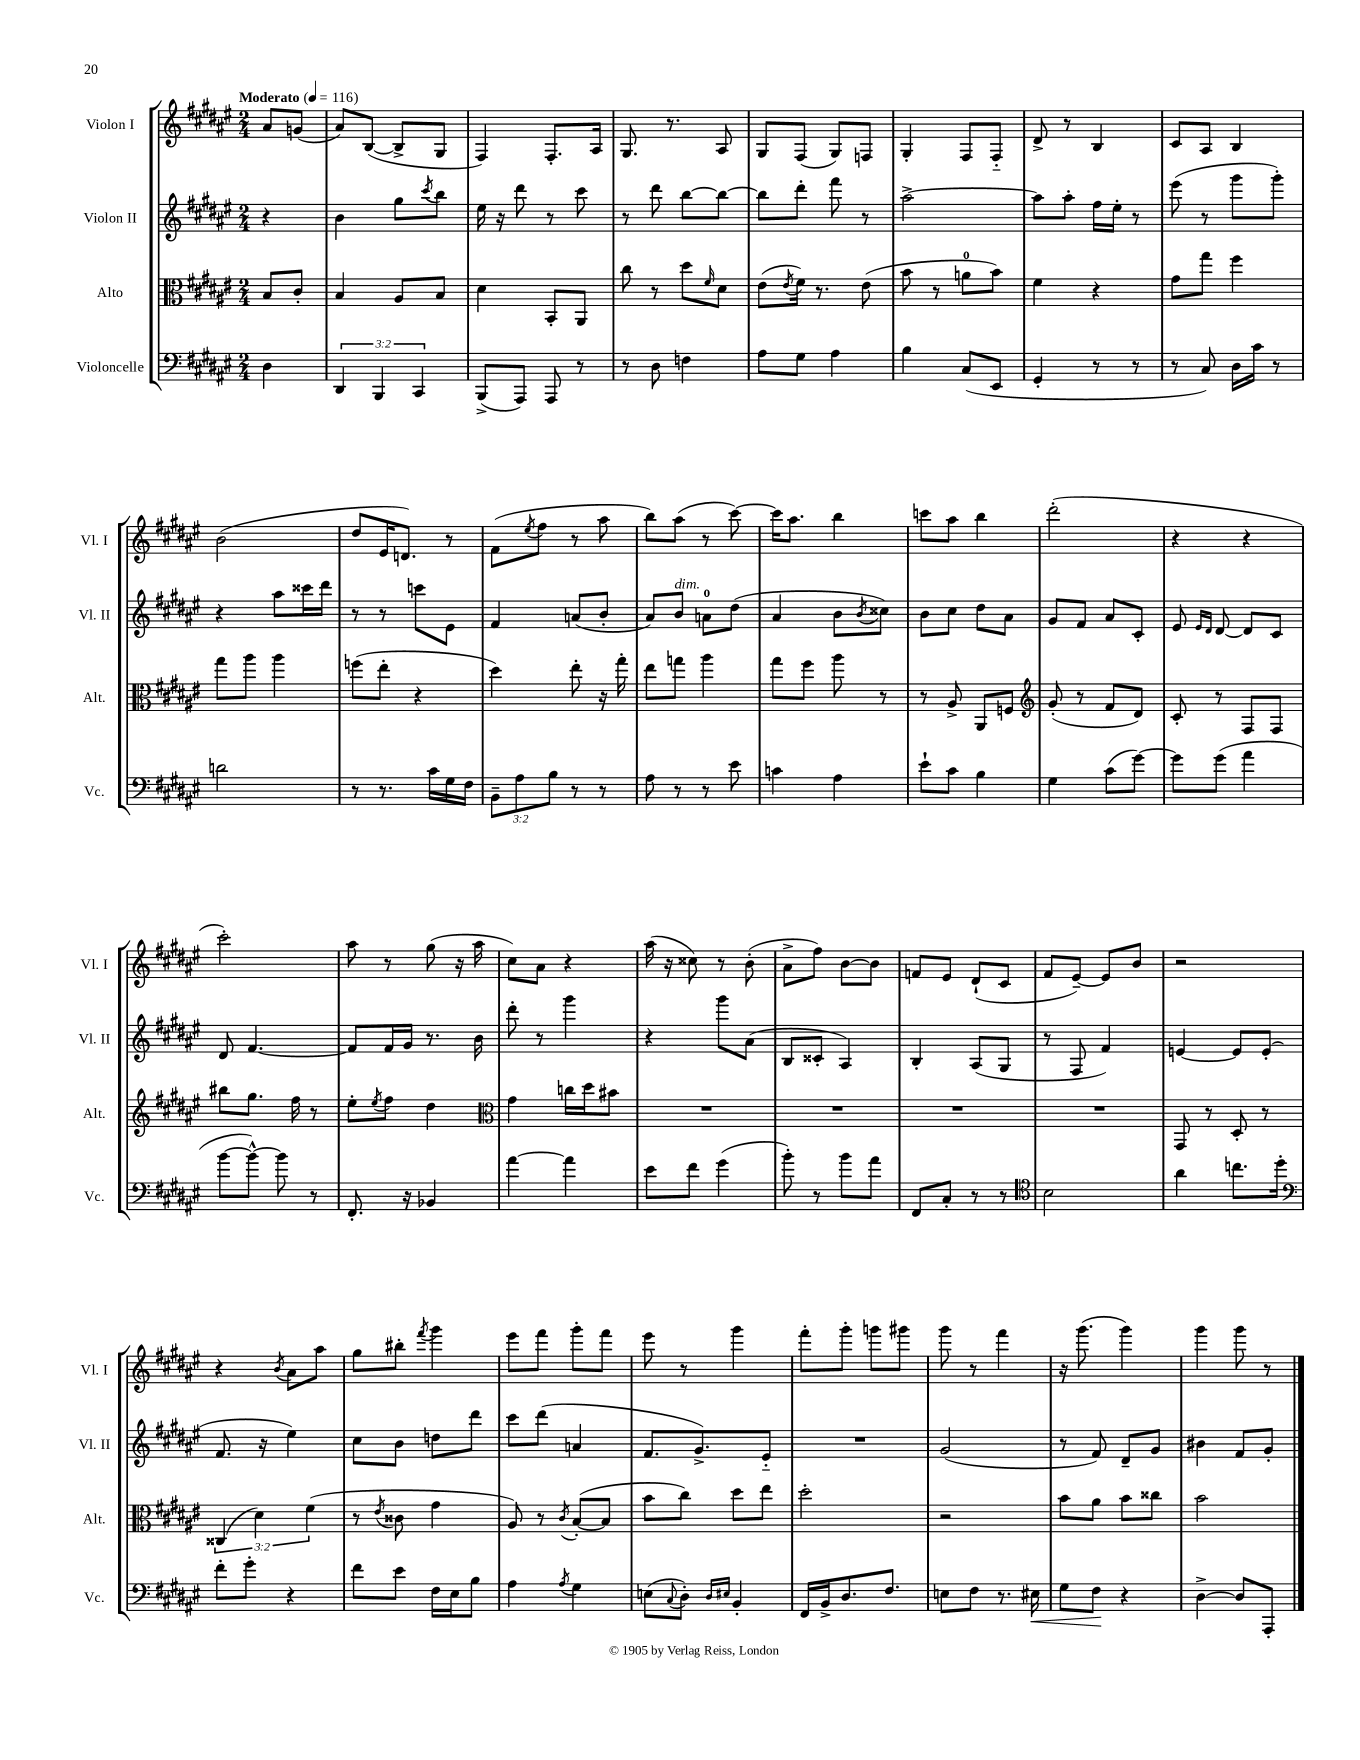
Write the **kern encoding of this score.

**kern	**kern	**kern	**kern
*staff4	*staff3	*staff2	*staff1
*clefF4	*clefC3	*clefG2	*clefG2
*k[f#c#g#d#a#e#]	*k[f#c#g#d#a#e#]	*k[f#c#g#d#a#e#]	*k[f#c#g#d#a#e#]
*M2/4	*M2/4	*M2/4	*M2/4
*MM116	*MM116	*MM116	*MM116
4D#\	8B/L	4r	8a#/L
.	8c#'/J	.	(8g/J
=	=	=	=
6DD#/	4B/	4b\	8a#/L)
.	.	.	([8B/J
6BBB/	.	.	.
.	8A#/L	8gg#\L	8B^/]L
6CC#/	.	.	.
.	.	8qccc#/	.
.	8B/J	8bb\J	8G#/J
=	=	=	=
(8BBB^/L	4d#\	16ee#\	4F#/)
.	.	16r	.
8AAA#/J)	.	8ddd#\	.
8AAA#/	8BB'/L	8r	8.F#'/L
8r	8AA#/J	8ccc#\	.
.	.	.	16A#/Jk
=	=	=	=
8r	8cc#\	8r	8.G#/
8D#\	8r	8ddd#\	.
.	.	.	8.r
4F\	8dd#\L	[8bb\L	.
.	16qqf#/	.	.
.	8d#\J	8bb\_J	8A#/
=	=	=	=
8A#\L	(8e#\L	8bb\]L	8G#/L
.	8qe#/	.	.
8G#\J	16f#\Jk)	8ddd#'\J	(8F#/J
.	8.r	.	.
4A#\	.	8fff#\	8G#/L)
.	(8e#\	8r	8F/J
=	=	=	=
4B\	8b\	[2aa#^\	4G#'/
.	8r	.	.
(8C#/L	8a\L	.	8F#/L
8EE#/J	8b\J)	.	8F#'~/J
=	=	=	=
4GG#'/	4f#\	8aa#\]L	8d#^/
.	.	8aa#'\J	8r
8r	4r	16ff#\LL	4B/
.	.	16ee#'\JJ	.
8r	.	8r	.
=	=	=	=
8r	8g#\L	(8eee#\	8c#/L
8C#/)	8gg#\J	8r	8A#/J
16D#\LL	4ff#\	8ggg#\L	4B/
16c#\JJ	.	.	.
8r	.	8ggg#'\J)	.
=	=	=	=
2d\	8gg#\L	4r	(2b\
.	8aa#\J	.	.
.	4aa#\	8aa#\L	.
.	.	16ccc##\L	.
.	.	16ddd#\JJ	.
=	=	=	=
8r	(8ff\L	8r	8dd#/L
8.r	8ee#'\J	8r	16e#/K
.	.	.	8.d/J)
.	4r	8ccc\L	.
16c#\LL	.	.	.
16G#\	.	8e#\J	8r
16F#\JJ	.	.	.
=	=	=	=
12BB~\L	4dd#\)	4f#/	(8f#\L
12A#\	.	.	.
.	.	.	8qee#/
.	.	.	8ff#\J
12B\J	.	.	.
8r	8ee#'\	(8a/L	8r
8r	16r	8b'/J	8aa#\
.	16gg#'\	.	.
=	=	=	=
8A#\	8ee#\L	8a#/L)	8bb\L)
8r	8gg\J	8b/J	(8aa#\J
8r	4aa#\	8a\L	8r
8e#\	.	(8dd#\J	[8ccc#\)
=	=	=	=
4c\	8gg#\L	4a#/	16ccc#\]LK
.	.	.	8.aa#\J
.	8ff#\J	.	.
4A#\	8aa#\	8b\L	4bb\
.	.	8qb/	.
.	8r	8cc##\J)	.
=	=	=	=
8e#`\L	8r	8b\L	8ccc\L
8c#\J	8A#^/	8cc#\J	8aa#\J
4B\	8AA#/L	8dd#\L	4bb\
.	8F/J	8a#\J	.
=	=	=	=
*	*clefG2	*	*
4G#\	(8g#'/	8g#/L	(2ddd#'\
.	8r	8f#/J	.
(8c#\L	8f#/L	8a#/L	.
[8g#\J)	8d#/J)	8c#'/J	.
=	=	=	=
8g#\]L	8c#'/	8e#/	4r
.	.	16qqe#/LL	.
.	.	16qqd#/JJ	.
(8g#\J	8r	[8d#/	.
4a#\	8F#/L	8d#/]L	4r
.	8F#/J	8c#/J	.
=	=	=	=
[8b\L	8bb#\L	8d#/	2ccc#'\)
8b^^\_J)	8.gg#\J	[4.f#/	.
8b\]	.	.	.
.	16ff#\	.	.
8r	8r	.	.
=	=	=	=
8.FF#'/	8ee#'\L	8f#/]L	8aa#\
.	8qee#/	.	.
.	8ff#\J	16f#/L	8r
16r	.	16g#/JJ	.
4BB-/	4dd#\	8.r	(8gg#\
.	.	.	16r
.	.	16b\	16aa#\
=	=	=	=
*	*clefC3	*	*
[4a#\	4g#\	8ddd#'\	8cc#\L)
.	.	8r	8a#\J
4a#\]	16cc\LL	4ggg#\	4r
.	16dd#\J	.	.
.	8b#\J	.	.
=	=	=	=
8e#\L	2r	4r	(16aa#\
.	.	.	16r
8f#\J	.	.	8cc##\)
(4g#\	.	8ggg#\L	8r
.	.	(8a#\J	(8b'\
=	=	=	=
8b'\)	2r	8B/L	8a#^\L
8r	.	8c##'/J	8ff#\J)
8b\L	.	4A#/)	[8b\L
8a#\J	.	.	8b\]J
=	=	=	=
8FF#/L	2r	4B'/	8f/L
8C#'/J	.	.	8e#/J
8r	.	(8A#/L	(8d#`/L
8r	.	8G#/J	8c#/J
=	=	=	=
*clefC4	*	*	*
2B\	2r	8r	8f#/L
.	.	8F#/	[8e#~/J)
.	.	4f#/)	8e#/]L
.	.	.	8b/J
=	=	=	=
4a#\	8GG#/	[4e/	2r
.	8r	.	.
8.cc\L	8D#'/	8e/]L	.
.	8r	(8e'/J	.
16dd#'\Jk	.	.	.
=	=	=	=
*clefF4	*	*	*
8f#'\L	(6C##/	8.f#/	4r
8g#'\J	.	.	.
.	6d#\)	.	.
.	.	16r	.
.	.	.	8qb/
4r	.	4ee#\)	8a#\L
.	(6f#\	.	.
.	.	.	8aa#\J
=	=	=	=
8f#\L	8r	8cc#\L	8gg#\L
.	8qe#/	.	.
8e#\J	8c##\	8b\J	8bb#'\J
.	.	.	8qfff#/
16F#\LL	4g#\	8dd\L	4ggg#\
16E#\J	.	.	.
8B\J	.	8ddd#\J	.
=	=	=	=
4A#\	8A#/)	8ccc#\L	8eee#\L
.	8r	(8ddd#\J	8fff#\J
8qA#/	8qc#/	.	.
4G#\	([8B'/L	4a/	8ggg#'\L
.	8B/]J	.	8fff#\J
=	=	=	=
(8E\L	8b\L	8.f#/L	8eee#\
8qqC#/	.	.	.
8D#'\J)	8cc#\J)	.	8r
.	.	8.g#^/)	.
16qqD#/LL	.	.	.
16qqE#/JJ	.	.	.
4BB'/	8dd#\L	.	4ggg#\
.	8ee#\J	8e#'~/J	.
=	=	=	=
16FF#/LL	2dd#'\	2r	8fff#'\L
16BB^/J	.	.	.
8.D#/	.	.	8ggg#'\J
.	.	.	8ggg\L
8.F#/J	.	.	.
.	.	.	8ggg#\J
=	=	=	=
8E\L	2r	(2g#/	8ggg#\
8F#\J	.	.	8r
8.r	.	.	4fff#\
16E#\	.	.	.
=	=	=	=
8G#\L	8b\L	8r	16r
.	.	.	(8.ggg#\
8F#\J	8a#\J	8f#/)	.
4r	8b\L	8d#~/L	4ggg#\)
.	8cc##\J	8g#/J	.
=	=	=	=
[4D#^\	2b\	4b#\	4ggg#\
8D#/]L	.	8f#/L	8ggg#\
8AAA#'/J	.	8g#'/J	8r
==	==	==	==
*-	*-	*-	*-
